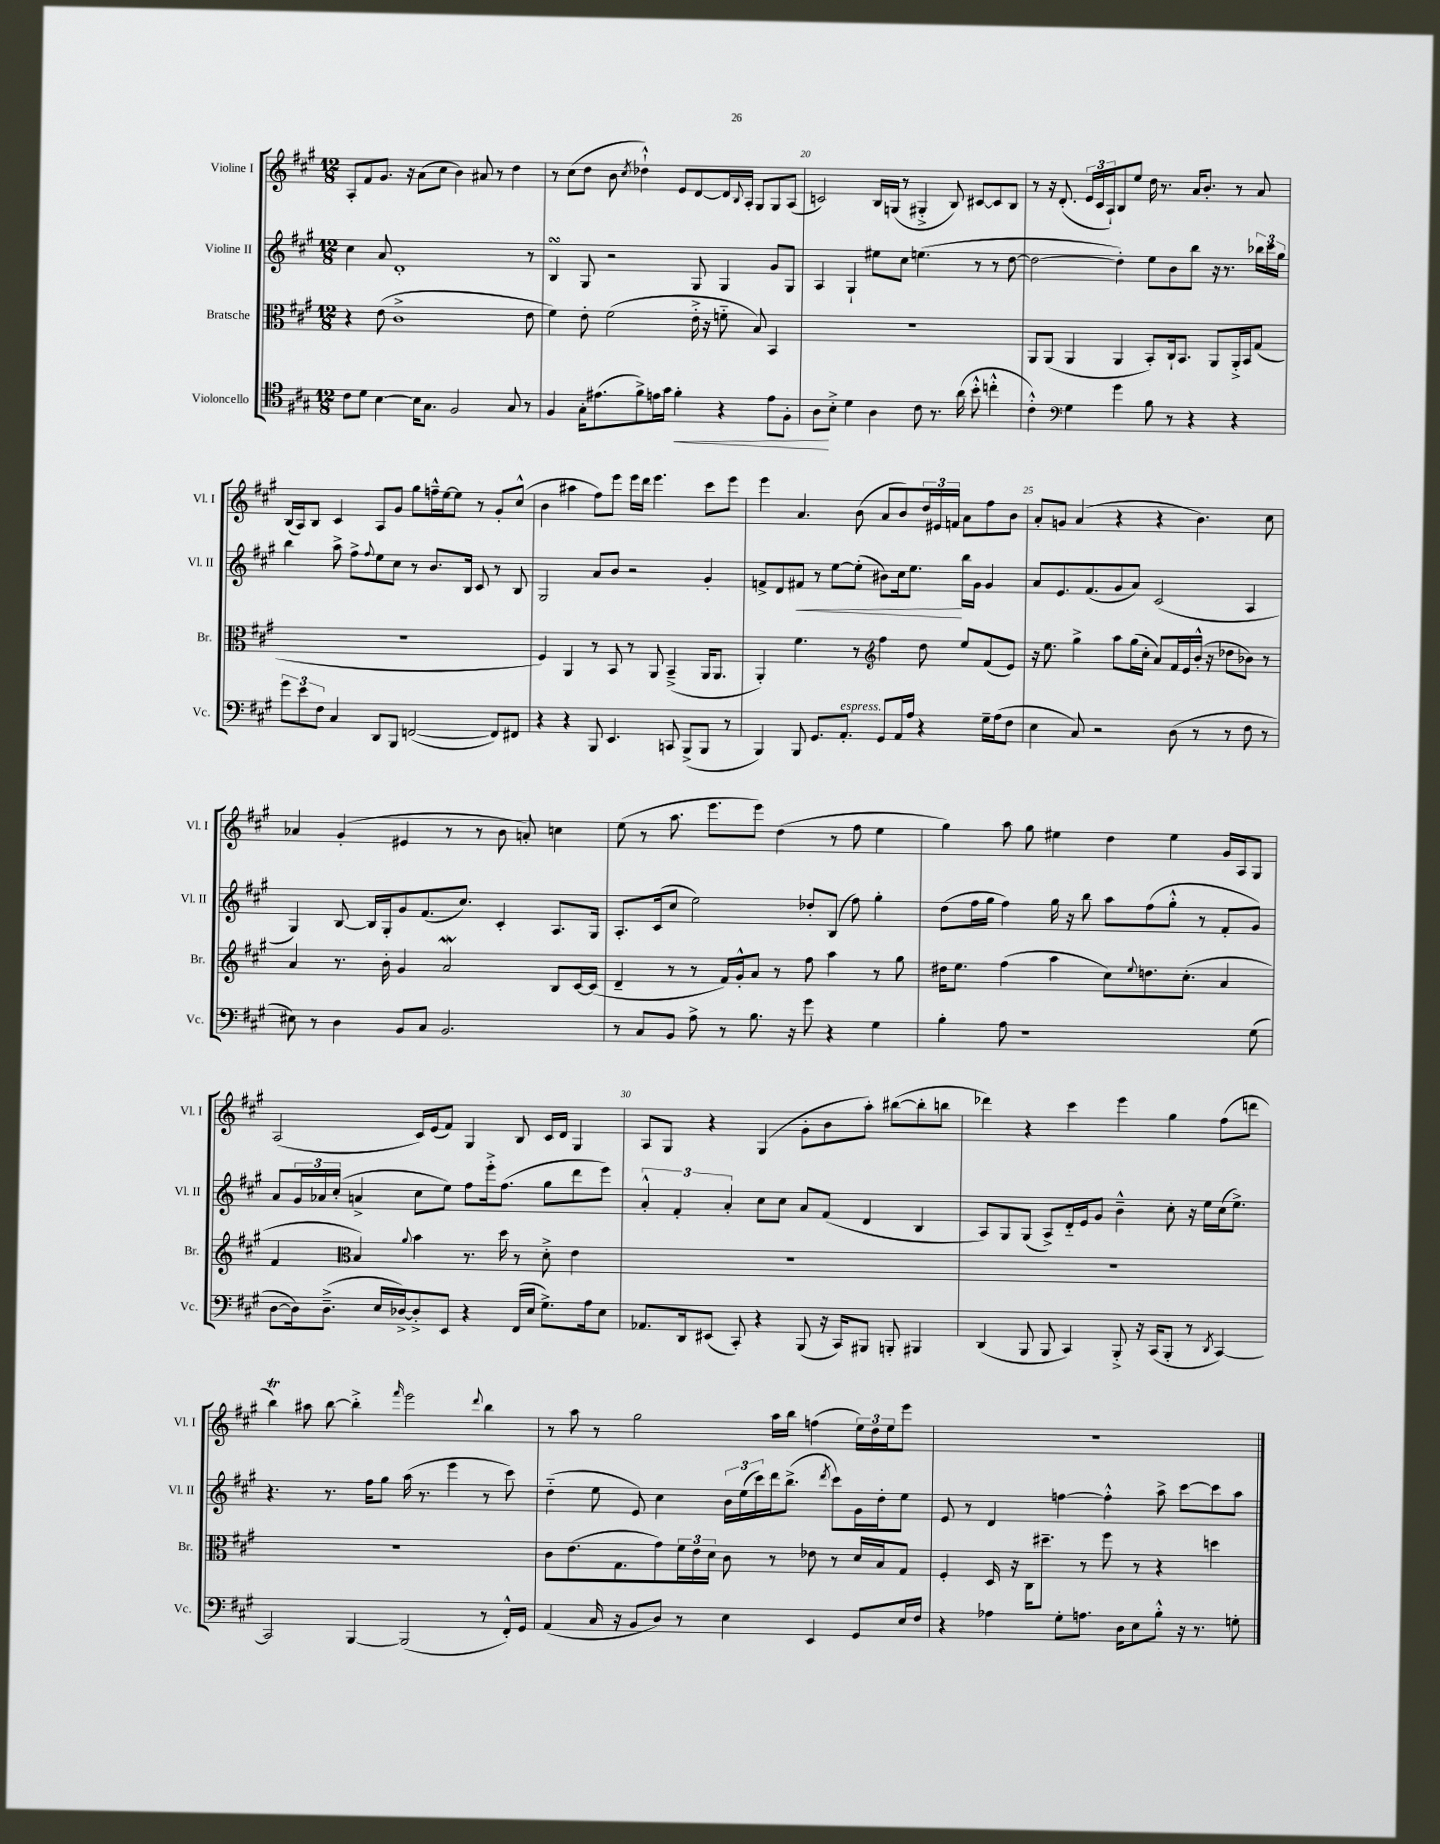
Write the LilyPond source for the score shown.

<<
\new StaffGroup <<
\new Staff = "s0" \with { instrumentName = "Violine I" shortInstrumentName = "Vl. I" } {
    \clef treble \key a \major \numericTimeSignature \time 12/8
    a8-. fis'8 gis'8. r16 a'8( cis''8 b'4) ais'8 r8 d''4 |
    r8 cis''8( d''8 b'8 \acciaccatura { cis''8 } des''4-!-^) e'8 d'8~ d'16 \appoggiatura { b8 } a16-. gis8 gis8 a8( |
    c'2) b16 g16( r8 gis4-.-> b8) cis'8~ cis'8 b8 |
    r8 r16 d'8.-.( \tuplet 3/2 { e'16 cis'16 a16-!) } b8 e''8 d''16 r8. a'16 b'8.-. r8 a'8 |
    b16( a16) b8 cis'4 a8 gis'8 gis''8 f''16---^ e''16~ e''8 r8 gis'8-. cis''8-^( |
    b'4 ais''4 fis''8) e'''8 e'''16 d'''16 e'''4. cis'''8 e'''8 |
    e'''4 a'4. b'8( a'8 b'8) \tuplet 3/2 { d''16 eis'16 f'16 } a'8 fis''8 b'8 |
    a'8-. g'8 a'4( r4 r4 b'4.) cis''8 |
    aes'4 gis'4-.( eis'4 r8 r8 b'8 a'8-.) c''4 |
    e''8( r8 a''8. e'''8. e'''8) d''4( r8 fis''8 e''4 |
    gis''4) a''8 gis''8 eis''4 d''4 eis''4 gis'16 a16 gis8 |
    a2( cis'16) e'16( fis'8) gis4 b8 cis'16 d'16 gis4 |
    a8 gis8 r4 gis4( gis'8-. b'8 a''8-.) bis''8~( bis''8-. b''8 |
    des'''4) r4 cis'''4 e'''4 gis''4 fis''8( d'''8 |
    b''4\trill) ais''8 b''8~ b''4-.-> \grace { fis'''16 } e'''2 \appoggiatura { d'''8 } b''4 |
    r8 a''8 r8 gis''2 a''16 b''16 f''4( \tuplet 3/2 { e''16) d''16 e''16 } e'''8 |
    R1. \bar "|." |
}
\new Staff = "s1" \with { instrumentName = "Violine II" shortInstrumentName = "Vl. II" } {
    \clef treble \key a \major \numericTimeSignature \time 12/8
    cis''4 a'8 d'1-. r8 |
    b4\turn gis8 r2 gis8 gis4 gis'8 gis8 |
    a4 gis4-! eis''8 cis''8 e''4.( r8 r8 d''8~ |
    d''2~ d''4-.) e''8 b'8 b''8 r16 r8. \tuplet 3/2 { bes''16 cis'''16 gis''16 } |
    b''4 a''8-> fis''8-> \appoggiatura { fis''8 } e''8 cis''8 r8 b'8. b16 cis'8 r8 b8 |
    gis2 a'8 b'8 r2 gis'4-. |
    f'8-> d'8 fis'8\< r8 e''8~ e''8-.( bis'8) cis''16 e''8.\! b''16 gis'16 gis'4 |
    a'8 e'8. fis'8.( gis'8 a'8) cis'2( a4 |
    gis4) b8~ b16 gis16-. gis'8 fis'8.( cis''8.) cis'4-. a8. gis16 |
    a8.-. cis'16( cis''8 e''2) des''8-. b8( fis''8) gis''4-. |
    d''8( fis''16 gis''16 fis''4) gis''16 r16 b''8 a''8 fis''8( gis''8-.-^ r8 fis'8-. gis'8) |
    a'8 \tuplet 3/2 { gis'16 aes'16 cis''16-.( } a'4-> cis''8 e''8) fis''8 e'''16-.-> fis''8.( gis''8 d'''8 e'''8) |
    \tuplet 3/2 { a'4-.-^ fis'4-. a'4-. } cis''8 cis''8 a'8 fis'8( d'4 b4 |
    a8) gis8 gis8( a8->) d'16-_ e'16 gis'8 b'4---^ cis''8-. r16 e''16 cis''16( e''8.->) |
    r4. r8. fis''16 gis''8 a''16( r8. e'''4 r8 cis'''8) |
    d''4-_( e''8 e'8) cis''4 \tuplet 3/2 { b'16 e''16( cis'''16) } d'''16 b''8.->( \acciaccatura { d'''8 } cis'''8) gis'16 d''16-. e''8 |
    e'8 r8 d'4 f''4~ f''4-.-^ a''8-> cis'''8~ cis'''8 a''8 \bar "|." |
}
\new Staff = "s2" \with { instrumentName = "Bratsche" shortInstrumentName = "Br." } {
    \clef alto \key a \major \numericTimeSignature \time 12/8
    r4 e'8( cis'1-> e'8 |
    fis'4) e'8-. fis'2( e'16-.-> r16 f'8-_ b8) b,4 |
    R1. |
    a,8 a,8( a,4 a,4 b,8-.) cis16-! b,8. a,8 a,16-.-> b,16 gis8( |
    R1. |
    fis4) a,4 r8 b,8 r8 a,8 b,4--->( a,16 a,8. |
    a,4-.) fis'4. r8 \clef treble fis''4 d''8 e''8 fis'8( e'8) |
    r16 e''8. gis''4-> a''8 gis''16( cis''16-. a'8) fis'16 e'16 b'16-.-^( r16 des''8 bes'8) r8 |
    a'4 r8. b'16-. gis'4 a'2\mordent b8 cis'16~ cis'16( |
    d'4-- r8 r8 fis'16) gis'16-.-^ a'8 r8 fis''8 a''4 r8 gis''8 |
    dis''16 e''8. fis''4( a''4 cis''8) \appoggiatura { e''8 } d''8. cis''8.-.( a'4 |
    fis'4 \clef alto b4) \appoggiatura { a'8 } b'4 r8. d''16 r8 d'8-.-> e'4 |
    R1. |
    R1. |
    R1. |
    cis'8 e'8.( gis8. gis'8) \tuplet 3/2 { fis'16 e'16 d'16 } cis'8 r8 ees'8 r8 d'16 b16 gis8 |
    fis4-. d16 r16 cis16 dis''8.-- r8 fis''8 r8 r4 d''4 \bar "|." |
}
\new Staff = "s3" \with { instrumentName = "Violoncello" shortInstrumentName = "Vc." } {
    \clef tenor \key a \major \numericTimeSignature \time 12/8
    cis'8 d'8 b4~ b16 gis8. fis2 gis8 r8 |
    fis4 gis16-. eis'8.( fis'8->) e'16 gis'16 fis'4-.\< r4 e'8 fis8-. |
    a8\! b8-.-> d'4 a4 cis'8 r8. a'16( b'8-.-^ c''4-.-^ |
    cis'4-.-^) \clef bass gis4 gis'4 b8 r8 r4 r4 |
    \tuplet 3/2 { gis'8 e'8 fis8 } cis4 d,8 b,,8 f,2~( f,8) fis,8 |
    r4 r4 b,,8 e,4. c,8 b,,8->( b,,8 r8 |
    b,,4) b,,8 gis,8. a,8.-.^\markup { \italic "espress." } gis,8 a,16 a16 r4 gis16-- a16( fis8 |
    e4 cis8) r2 d8( r8 r8 fis8 r8 |
    eis8) r8 d4 b,8 cis8 b,2. |
    r8 cis8 b,8 a8-> r8 b8. r16 gis'8 r4 gis4 |
    b4-. a8 r1 gis8( |
    d8~ d16) d8.--->( e16 des16~->) des8-.-> e,8 r4 fis,16( e16 gis8.->) a16 e8 |
    aes,8. d,16 eis,8( cis,8-.) r4 b,,8( r16 cis,16) bis,,8 b,,8-. bis,,4 |
    d,4( b,,8 b,,8 cis,4) b,,8-.-> r16 cis,16( b,,8-. r8 \acciaccatura { d,8 } cis,4~) |
    cis,2 b,,4~ b,,2( r8 fis,16-.-^) gis,16 |
    a,4( cis16 r16 b,8 d8) r8 e4 e,4 gis,8 e16 fis16 |
    r4 aes4 gis8-. a8. d16 e8 b8-.-^ r16 r8. g8-. \bar "|." |
}
>>
>>
\layout { \context { \Score currentBarNumber = #18 \override BarNumber.break-visibility = ##(#f #t #t) barNumberVisibility = #(every-nth-bar-number-visible 5) } }
